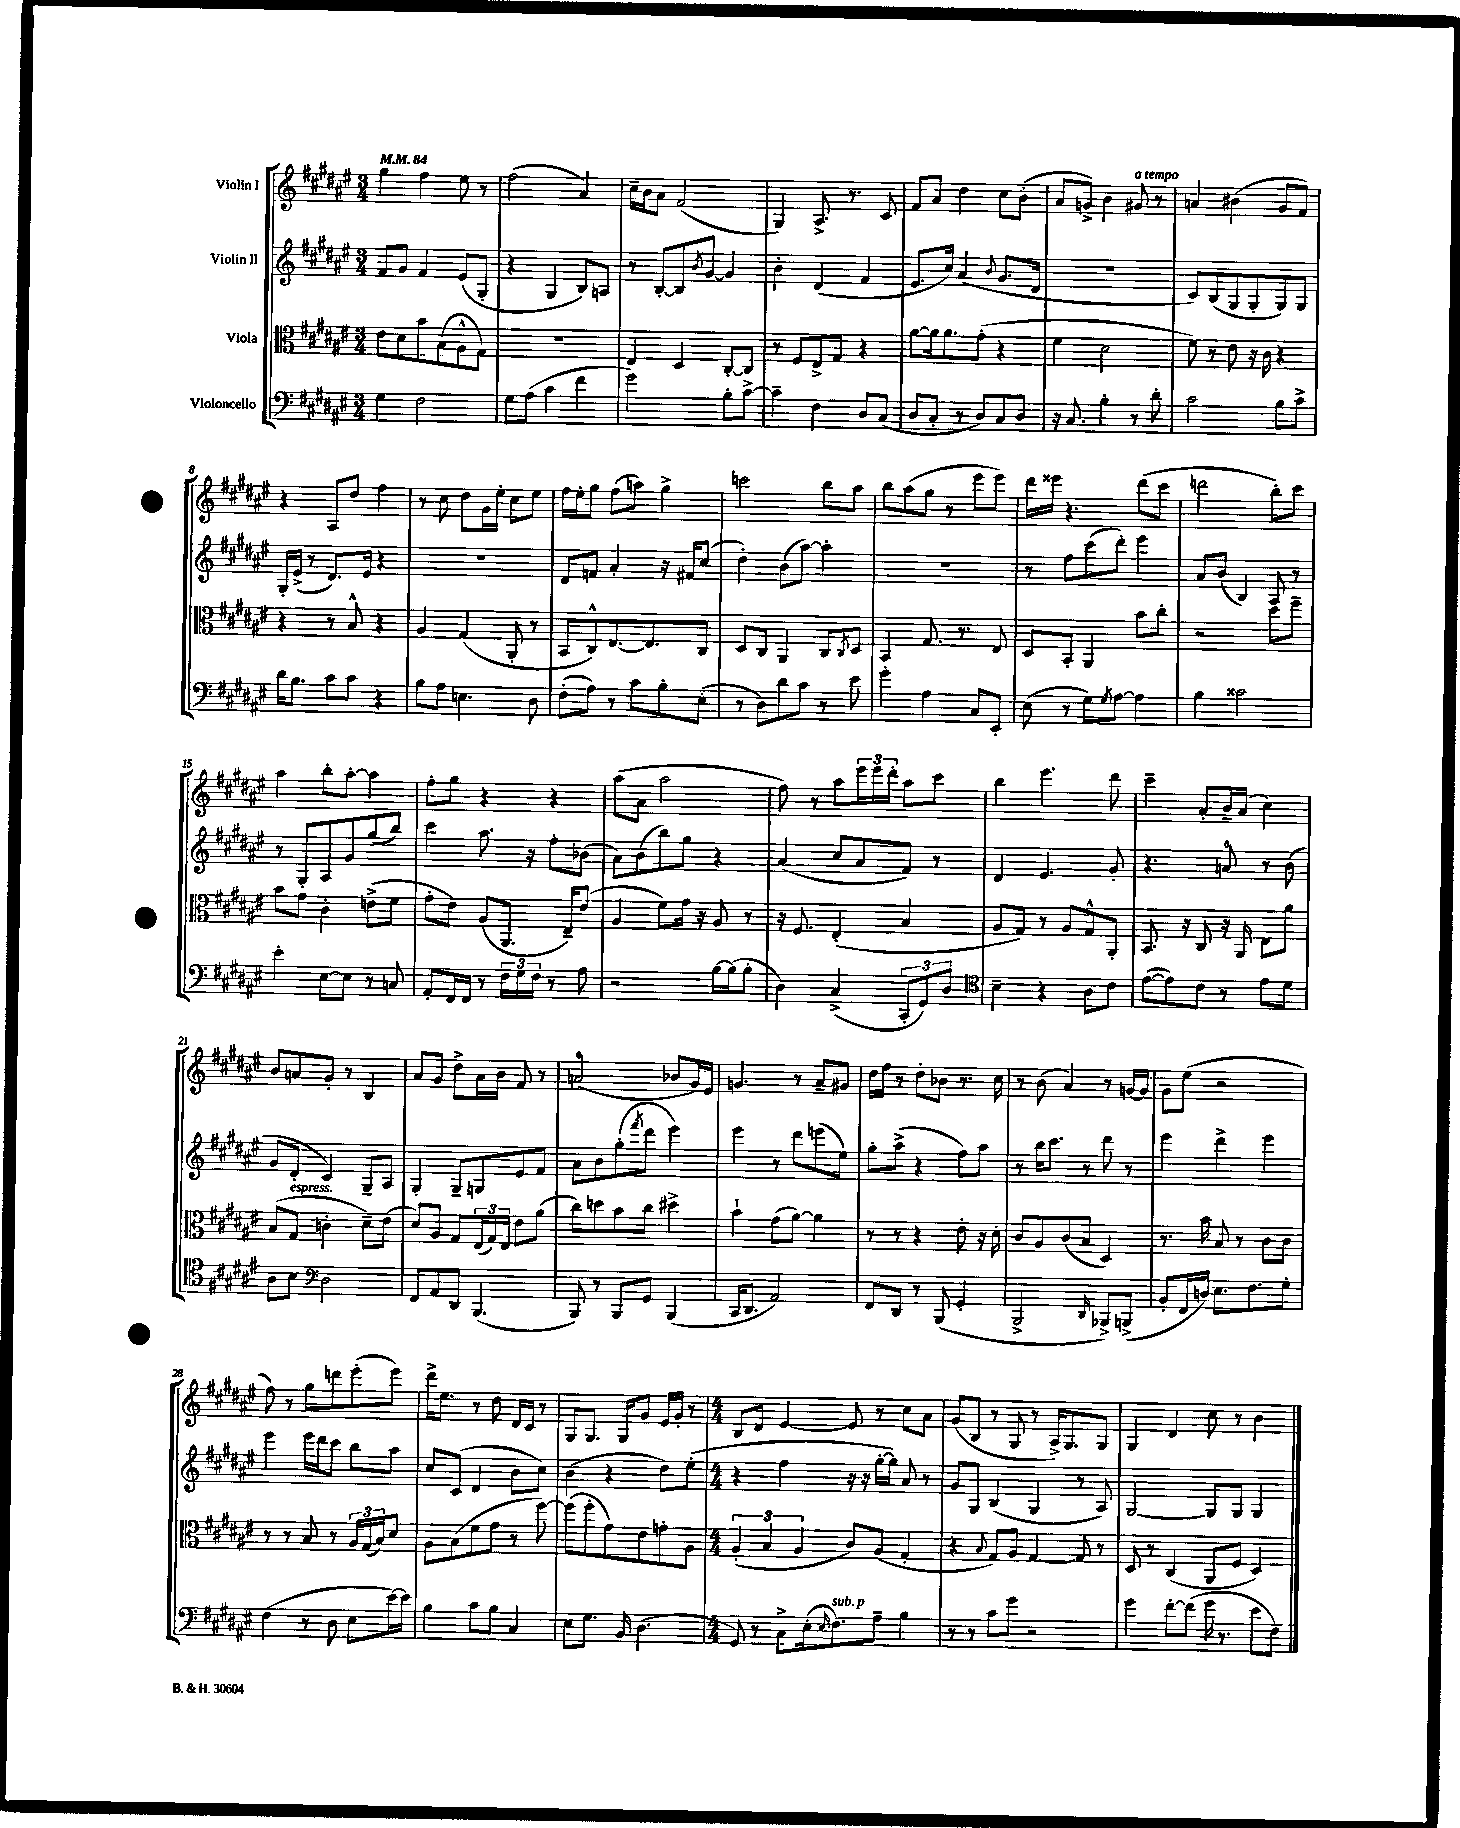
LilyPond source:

<<
\new StaffGroup <<
\new Staff = "s0" \with { instrumentName = "Violin I" } {
    \clef treble \key fis \major \numericTimeSignature \time 3/4 \tempo 4 = 84
    gis''4 fis''4 eis''8 r8 |
    fis''2( ais'4) |
    cis''16-- b'16 ais'8 fis'2( |
    gis4) ais8.-> r8. cis'8 |
    fis'8 ais'8 dis''4 cis''8 b'8-.( |
    ais'8 g'8->) b'4 gis'8^\markup { \italic "a tempo" } r8 |
    a'4 bis'4( gis'8 fis'8) |
    r4 ais8 dis''8 fis''4 |
    r8 cis''8 dis''8 gis'16 eis''16-. cis''8 eis''8 |
    fis''16 eis''16-. gis''8 fis''8( a''8) gis''4-> |
    c'''2 b''8 ais''8 |
    b''8 ais''8( gis''8 r8 eis'''8 eis'''8) |
    dis'''16 eisis'''16 r4. dis'''8( cis'''8 |
    d'''2 b''8-.) cis'''8 |
    ais''4 b''8-. ais''8~-. ais''4 |
    fis''8-. gis''8 r4 r4 |
    ais''8( ais'8 ais''2 |
    fis''8) r8 ais''8 \tuplet 3/2 { eis'''16 eis'''16 dis'''16-. } ais''8 cis'''8 |
    b''4 eis'''4. dis'''8 |
    cis'''4-- ais'8-. b'16-- ais'16( cis''4) |
    b'8 a'8 gis'8-. r8 b4 |
    ais'8 gis'8 dis''8-> ais'16 b'16 fis'8 r8 |
    a'2-0( bes'8 gis'16) eis'16 |
    g'4. r8 ais'8-- gis'8 |
    dis''16 fis''16 r8 dis''8-. bes'8 r8. cis''16 |
    r8 b'8( ais'4) r8 g'16~ g'16 |
    gis'8 eis''8( r2 |
    fis''8) r8 gis''8 d'''8 eis'''8-.( eis'''8) |
    dis'''16-> eis''8. r8 dis''8 dis'16 cis'16 r8 |
    gis8 gis8. gis16 gis'8 eis'16 gis'16-. r8 |
    \numericTimeSignature \time 4/4 b8 dis'8 eis'4~ eis'8 r8 cis''8 ais'8 |
    gis'8( b8 r8 gis8 r8 ais16->) gis8. gis8 |
    gis4 dis'4 cis''8 r8 b'4 \bar "|." |
}
\new Staff = "s1" \with { instrumentName = "Violin II" } {
    \clef treble \key fis \major \numericTimeSignature \time 3/4
    fis'8 gis'8 fis'4 eis'8( gis8-. |
    r4 gis4 b8) a8 |
    r8 b8~-. b8 \acciaccatura { b'8 } gis'8~ gis'4 |
    b'4-. dis'4( fis'4 |
    eis'8. cis''16) ais'4( \appoggiatura { b'8 } gis'8. dis'16 |
    R2. |
    cis'8) b8( gis8 gis8-. gis8) gis8 |
    gis16-. eis'16->( r8 dis'8.) eis'16 r4 |
    R2. |
    dis'8 f'8 ais'4-. r16 fis'16 cis''8( |
    dis''4-.) b'8( ais''8~) ais''4-. |
    R2. |
    r8 fis''8 cis'''8( dis'''8-.) eis'''4 |
    ais'8 b'8( b4) ais8 r8 |
    r8 gis8-. ais8 gis'8 gis''8( b''8) |
    cis'''4 ais''8. r16 fis''8-. bes'8( |
    ais'8) b'8( b''8) gis''8 r4 |
    ais'4( cis''8 ais'8 fis'8) r8 |
    dis'4 eis'4. gis'8-. |
    r4. a'8-0 r8 b'8( |
    gis'8 dis'8-. cis'4) gis8-- ais8 |
    gis4-. gis8-- g8 eis'8 fis'8 |
    ais'8 b'8 gis''8-.( \acciaccatura { fis'''8 } dis'''8 eis'''4) |
    eis'''4 r8 dis'''8 e'''8( eis''8) |
    gis''8-. ais''8->( r4 fis''8) ais''8 |
    r8 b''16 cis'''8. r8 dis'''8 r8 |
    eis'''4 dis'''4-> eis'''4 |
    eis'''4 eis'''16 dis'''16 cis'''8 b''8 ais''8 |
    cis''8 cis'8( dis'4 b'8 cis''8) |
    b'4( r4 dis''8) eis''8-.( |
    \numericTimeSignature \time 4/4 r4 fis''4 r16 r16 gis''16~-. gis''16) ais'8 r8 |
    gis'8 gis8 b4( gis4 r8 ais8) |
    gis2~ gis8 gis8 gis4 \bar "|." |
}
\new Staff = "s2" \with { instrumentName = "Viola" } {
    \clef alto \key fis \major \numericTimeSignature \time 3/4
    eis'8 dis'8 b'8 b8( ais8-^ gis8) |
    R2. |
    eis4 dis4 cis8~-. cis8 |
    r8 fis8 eis8-> gis8 r4 |
    ais'8~ ais'16 ais'8. gis'8-.( r4 |
    fis'4 dis'2 |
    fis'8) r8 eis'8 r16 cis'16 r4 |
    r4 r8 b8-^ r4 |
    ais4 gis4( ais,8-. r8 |
    b,8 cis8-^) eis8.~ eis8. cis8 |
    dis8 cis8 ais,4 cis8 \acciaccatura { cis8 } dis8 |
    b,4 gis8. r8. eis8 |
    dis8 b,8-. ais,4 b'8 cis''8-. |
    r2 dis''8 fis''8-- |
    b'8 gis'8 cis'4-. e'8->( fis'8 |
    gis'8-. eis'8) ais8( ais,8. eis16--) eis'8( |
    ais4 fis'8) gis'16 r16 ais8 r8 |
    r16 fis8. eis4-.( b4 |
    ais8 gis8) r8 ais8 gis8-^ ais,8-. |
    b,8. r16 cis8 r16 ais,16 eis8 ais'8 |
    b8( gis8^\markup { \italic "espress." } c'4-. dis'8--) eis'8( |
    dis'8) ais8 gis8 \tuplet 3/2 { eis16( gis16) eis16 } eis'8 ais'8( |
    cis''8) d''8 b'8 cis''8 dis''4-> |
    b'4-! gis'8( ais'8~) ais'4 |
    r8 r8 r4 eis'8-. r16 dis'16-. |
    cis'8 ais8 cis'8( b8 dis4) |
    r8. b'16 b8 r8 cis'8 cis'8 |
    r8 r8 b8 r8 \tuplet 3/2 { ais16 gis16( b16) } dis'8 |
    ais8 b8( fis'8 gis'8 r8 fis''8~) |
    fis''8( fis''8-. gis'8) eis'8 g'8-. ais8 |
    \numericTimeSignature \time 4/4 \tuplet 3/2 { ais4-.( b4 ais4 } cis'8) ais8( gis4-. |
    r4 \appoggiatura { b8 } gis8) ais8 gis4~ gis8 r8 |
    dis8 r8 cis4( ais,8 fis8 dis4) \bar "|." |
}
\new Staff = "s3" \with { instrumentName = "Violoncello" } {
    \clef bass \key fis \major \numericTimeSignature \time 3/4
    gis4 fis2 |
    gis8 ais8( cis'4 fis'4 |
    gis'2) b8-. cis'8~-> |
    cis'4-- fis4 dis8 cis8( |
    dis8 cis8-. r8 dis8) cis8 dis8 |
    r16 cis8. b4-. r8 dis'8-. |
    cis'2 b8 cis'8-> |
    dis'16 b8. cis'8 cis'8 r4 |
    b8 ais8 e4. dis8 |
    fis8-.( ais8) r8 cis'8 b8-. eis8-.( |
    r8 dis8) dis'8 cis'8 r8 eis'8 |
    gis'4-. ais4 cis8 eis,8-. |
    eis8( r8 gis8) \acciaccatura { gis8 } ais8~ ais4 |
    b4 cisis'2 |
    eis'4-. eis8~ eis8 r8 c8 |
    ais,8-. fis,16 fis,16 r8 \tuplet 3/2 { fis16 gis16 fis16 } r8 ais8 |
    r2 b16~ b16( b8-. |
    dis4) cis4->( \tuplet 3/2 { cis,8-. gis,8) dis8 } |
    \clef tenor b4-- r4 ais8 cis'8 |
    eis'8~( eis'8) cis'8 r8 eis'8 dis'8 |
    ais8 b8 \clef bass dis2 |
    fis,8 ais,8 dis,8 b,,4.( |
    b,,8) r8 b,,8 gis,8 b,,4( |
    cis,16 dis,8. ais,2) |
    fis,8 dis,8 r8 b,,8( gis,4-. |
    b,,2-> \grace { dis,16 } bes,,8->) b,,8->( |
    b,8-. fis,16 d16) eis8. fis8. gis8-. |
    fis4( r8 dis8 eis8 eis'16~) eis'16 |
    b4 cis'8 b8 cis4 |
    eis8 gis8. b,16 dis4.( |
    \numericTimeSignature \time 4/4 gis,8) r8 cis8-> eis16-.( \grace { eis16 } fis8.^\markup { \italic "sub. p" }) ais8-- b4 |
    r8 r8 cis'8 gis'8 r2 |
    gis'4 fis'8~-. fis'8( gis'16 r8. eis'8 fis8) \bar "|." |
}
>>
>>
